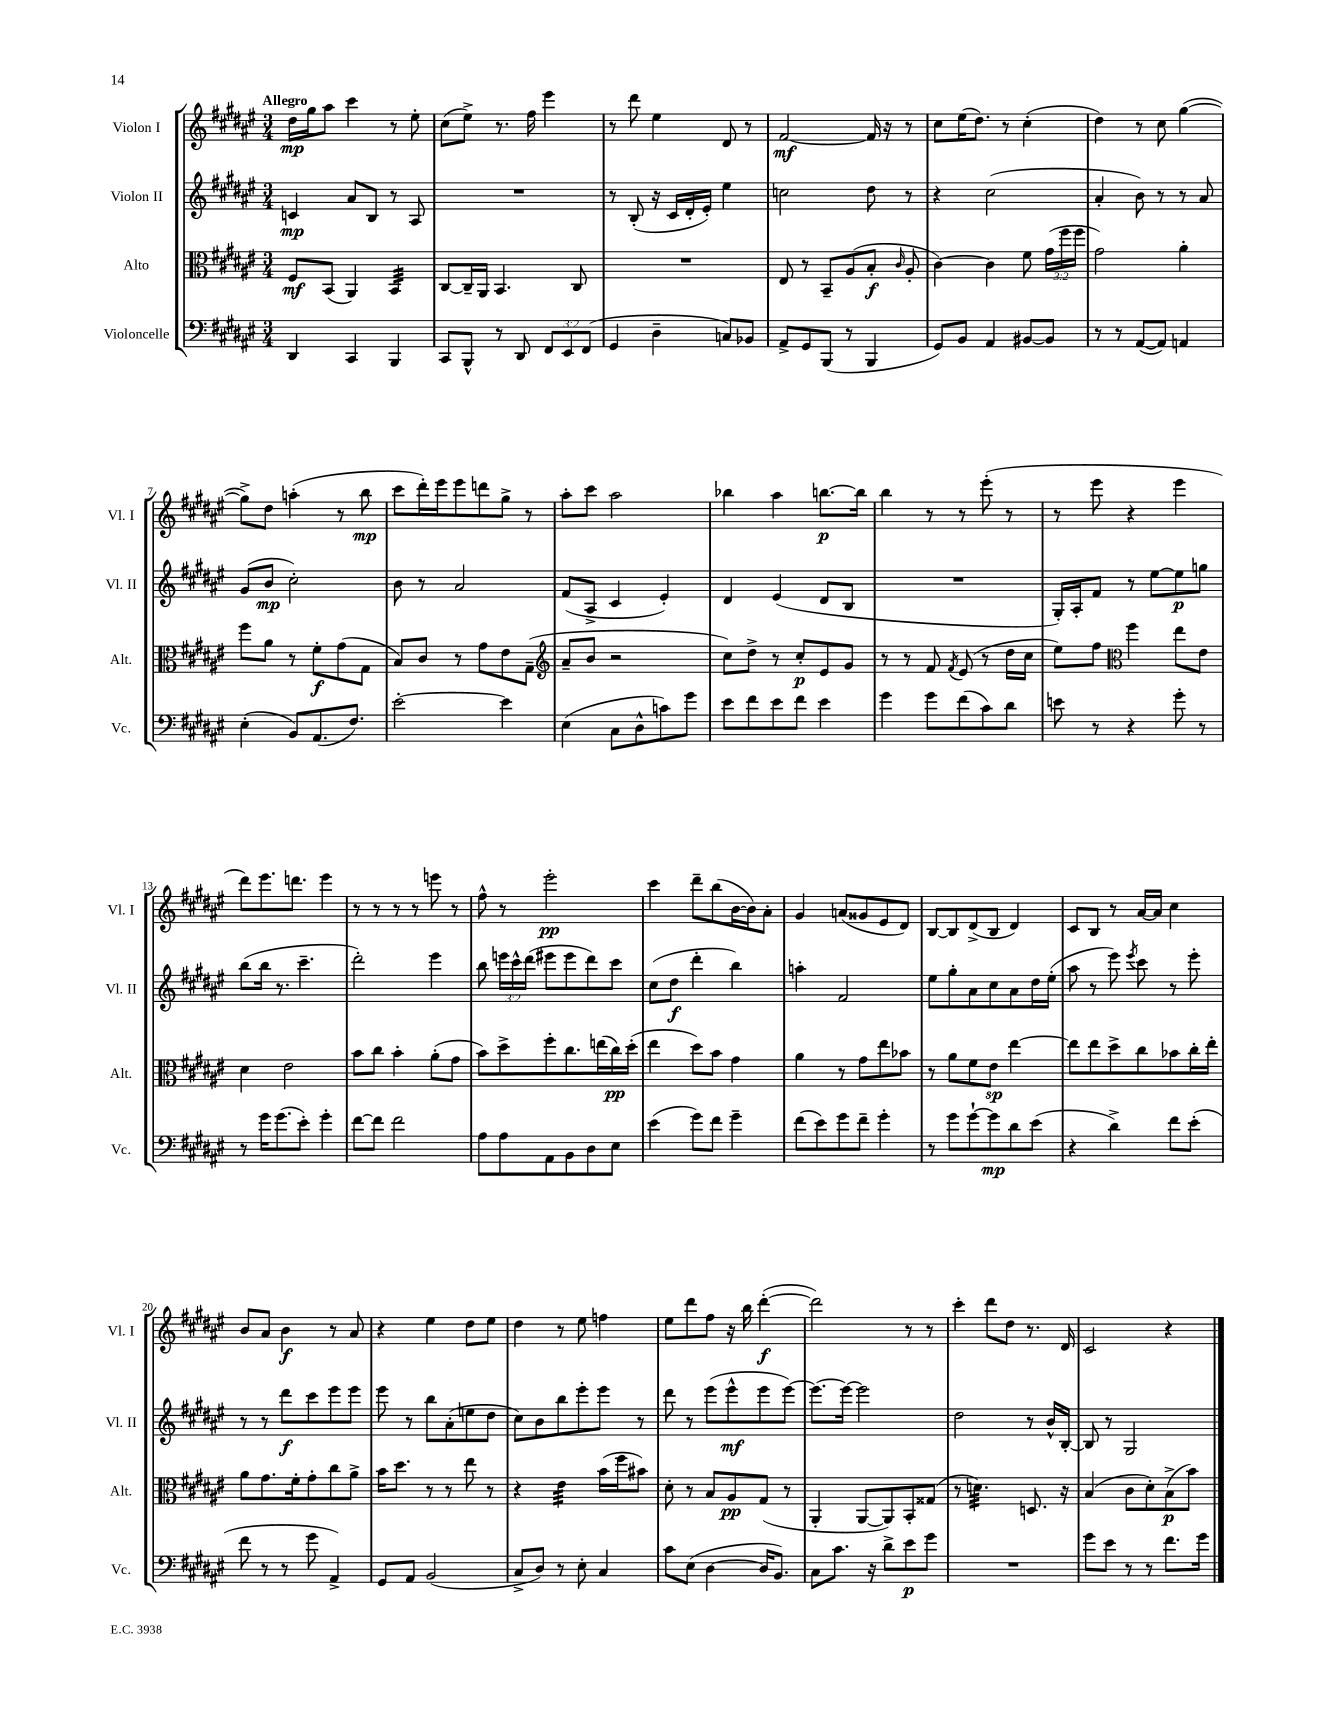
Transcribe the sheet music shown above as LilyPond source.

<<
\new StaffGroup <<
\new Staff = "s0" \with { instrumentName = "Violon I" shortInstrumentName = "Vl. I" } {
    \clef treble \key fis \major \numericTimeSignature \time 3/4 \tempo "Allegro"
    \autoBeamOff dis''16[\mp gis''16 ais''8] cis'''4 r8 eis''8-. |
    cis''8[( eis''8]->) r8. fis''16 eis'''4 |
    r8 dis'''8 eis''4 dis'8 r8 |
    fis'2~\mf fis'16 r16 r8 |
    cis''8[ eis''16( dis''8.]) r8 cis''4-.( |
    dis''4) r8 cis''8 gis''4~( |
    gis''8[->) dis''8] a''4-.( r8 b''8\mp |
    cis'''8[ dis'''16-.) eis'''16 eis'''8 d'''8 gis''8]-> r8 |
    ais''8[-. cis'''8] ais''2 |
    bes''4 ais''4 b''8.[~\p b''16] |
    b''4 r8 r8 eis'''8-.( r8 |
    r8 eis'''8 r4 eis'''4 |
    dis'''8[) eis'''8. d'''8.] eis'''4 |
    r8 r8 r8 r8 e'''8 r8 |
    fis''8-^ r8 eis'''2-.\pp |
    cis'''4 dis'''8[-- b''8( b'16~ b'16) ais'8]-. |
    gis'4 a'8[( gisis'8 eis'8 dis'8]) |
    b8[~ b8 dis'8->( b8] dis'4) |
    cis'8[ b8] r8 ais'16[~ ais'16] cis''4 |
    b'8[ ais'8] b'4\f r8 ais'8 |
    r4 eis''4 dis''8[ eis''8] |
    dis''4 r8 eis''8 f''4 |
    eis''8[ dis'''8 fis''8] r16 b''16 dis'''4~-.\f( |
    dis'''2) r8 r8 |
    cis'''4-. dis'''8[ dis''8] r8. dis'16 |
    cis'2 r4 \bar "|." |
}
\new Staff = "s1" \with { instrumentName = "Violon II" shortInstrumentName = "Vl. II" } {
    \clef treble \key fis \major \numericTimeSignature \time 3/4 \override Staff.TupletNumber.text = #tuplet-number::calc-fraction-text
    \autoBeamOff c'4\mp ais'8[ b8] r8 ais8 |
    R2. |
    r8 b8-.( r16 cis'16[ dis'16-. eis'16]-.) eis''4 |
    c''2 dis''8 r8 |
    r4 cis''2( |
    ais'4-. b'8) r8 r8 ais'8 |
    gis'8[( b'8]\mp cis''2-.) |
    b'8 r8 ais'2 |
    fis'8[( ais8]-> cis'4 eis'4-.) |
    dis'4 eis'4( dis'8[ b8] |
    R2. |
    gis16[-.) ais16-. fis'8] r8 eis''8[~ eis''8\p g''8] |
    b''8[( b''16] r8. cis'''4.-- |
    dis'''2-.) eis'''4 |
    b''8 \tuplet 3/2 { e'''16[ cis'''16-^ dis'''16]( } eis'''8[ eis'''8 dis'''8) cis'''8] |
    cis''8[( dis''8]\f dis'''4-. b''4) |
    a''4-. fis'2 |
    eis''8[ gis''8-. ais'8 cis''8 ais'8 dis''16 eis''16]-.( |
    ais''8 r8 eis'''8) \acciaccatura { eis'''8 } cis'''8 r8 eis'''8-. |
    r8 r8 dis'''8[\f cis'''8 eis'''8 eis'''8] |
    eis'''8 r8 b''8[ ais'8-.( e''8 dis''8] |
    cis''8[) b'8 b''8 eis'''8-. eis'''8] r8 |
    dis'''8 r8 eis'''8[( eis'''8-^\mf eis'''8 eis'''8]~) |
    eis'''8.[~ eis'''16]~ eis'''2 |
    dis''2 r8 b'16[-^ b16]~-. |
    b8 r8 gis2 \bar "|." |
}
\new Staff = "s2" \with { instrumentName = "Alto" shortInstrumentName = "Alt." } {
    \clef alto \key fis \major \numericTimeSignature \time 3/4 \override Staff.TupletNumber.text = #tuplet-number::calc-fraction-text
    \autoBeamOff fis8[\mf b,8]( ais,4) b,4:32 |
    cis8[~ cis16-- ais,16] b,4. cis8 |
    R2. |
    eis8 r8 b,8[-- ais8( b8]-.\f \grace { cis'16 } ais8-. |
    cis'4~) cis'4 fis'8 \tuplet 3/2 { gis'16[( fis''16 fis''16] } |
    gis'2) ais'4-. |
    fis''8[ ais'8] r8 fis'8[-.\f gis'8( gis8] |
    b8[) cis'8] r8 gis'8[ eis'8 gis8]--( |
    \clef treble ais'8[-- b'8] r2 |
    cis''8[) dis''8]-> r8 cis''8[-.\p eis'8 gis'8] |
    r8 r8 fis'8 \acciaccatura { fis'8 } eis'8( r8 dis''16[ cis''16] |
    eis''8[) fis''8] \clef alto fis''4 eis''8[ eis'8] |
    dis'4 eis'2 |
    b'8[ cis''8] b'4-. ais'8[-.( gis'8] |
    b'8[) dis''8-> fis''8-. cis''8. e''16( cis''16\pp) dis''16]-.( |
    eis''4 dis''8[) b'8] gis'4 |
    ais'4 r8 gis'8[ eis''8 bes'8] |
    r8 ais'8[ fis'8 eis'8]\sp eis''4~ |
    eis''8[ eis''8 dis''8-> cis''8 bes'8 cis''16-. eis''16]-. |
    ais'8[ gis'8. fis'16-. gis'8-. cis''8 ais'8]-> |
    b'16[ dis''8.] r8 r8 eis''8 r8 |
    r4 eis'4:32 b'16[( fis''16 bis'8]) |
    dis'8-. r8 b8[ ais8\pp gis8]( r8 |
    ais,4-. ais,8[~ ais,8) b,8-. gisis8]( |
    r8 d'4.:32) d8. r16 |
    b4( cis'8[ dis'8-.) b8->\p( b'8]) \bar "|." |
}
\new Staff = "s3" \with { instrumentName = "Violoncelle" shortInstrumentName = "Vc." } {
    \clef bass \key fis \major \numericTimeSignature \time 3/4 \override Staff.TupletNumber.text = #tuplet-number::calc-fraction-text
    \autoBeamOff dis,4 cis,4 b,,4 |
    cis,8[ b,,8]-^ r8 dis,8 \tuplet 3/2 { fis,8[ eis,8 fis,8]( } |
    gis,4 dis4-- c8[) bes,8] |
    ais,8[-> gis,8 b,,8]( r8 b,,4 |
    gis,8[) b,8] ais,4 bis,8[~ bis,8] |
    r8 r8 ais,8[~( ais,8]) a,4 |
    eis4-.( b,8[) ais,8.( fis8.]) |
    eis'2~-. eis'4 |
    eis4( cis8[ dis8-^ c'8) gis'8] |
    eis'8[ fis'8 eis'8 fis'8] eis'4 |
    gis'4 gis'8[ fis'8( cis'8) dis'8] |
    e'8 r8 r4 gis'8-. r8 |
    r8 gis'16[ gis'8.( eis'8]-.) gis'4-. |
    fis'8[~ fis'8] fis'2 |
    ais8[ ais8 ais,8 b,8 dis8 eis8] |
    eis'4( gis'8[) fis'8] gis'4-- |
    fis'8[( eis'8) gis'8 fis'8]-- gis'4-. |
    r8 gis'8[ gis'8~-! gis'8\mp dis'8 eis'8]( |
    r4 dis'4->) fis'8[ eis'8]-.( |
    fis'8 r8 r8 gis'8 ais,4->) |
    gis,8[ ais,8] b,2( |
    cis8[-> dis8]) r8 eis8-. cis4 |
    cis'8[ eis8]( dis4~ dis16[ b,8.]) |
    cis8[ cis'8.] r16 dis'8[-> eis'8\p gis'8] |
    R2. |
    gis'8[ eis'8] r8 r8 fis'8.[ gis'16] \bar "|." |
}
>>
>>
